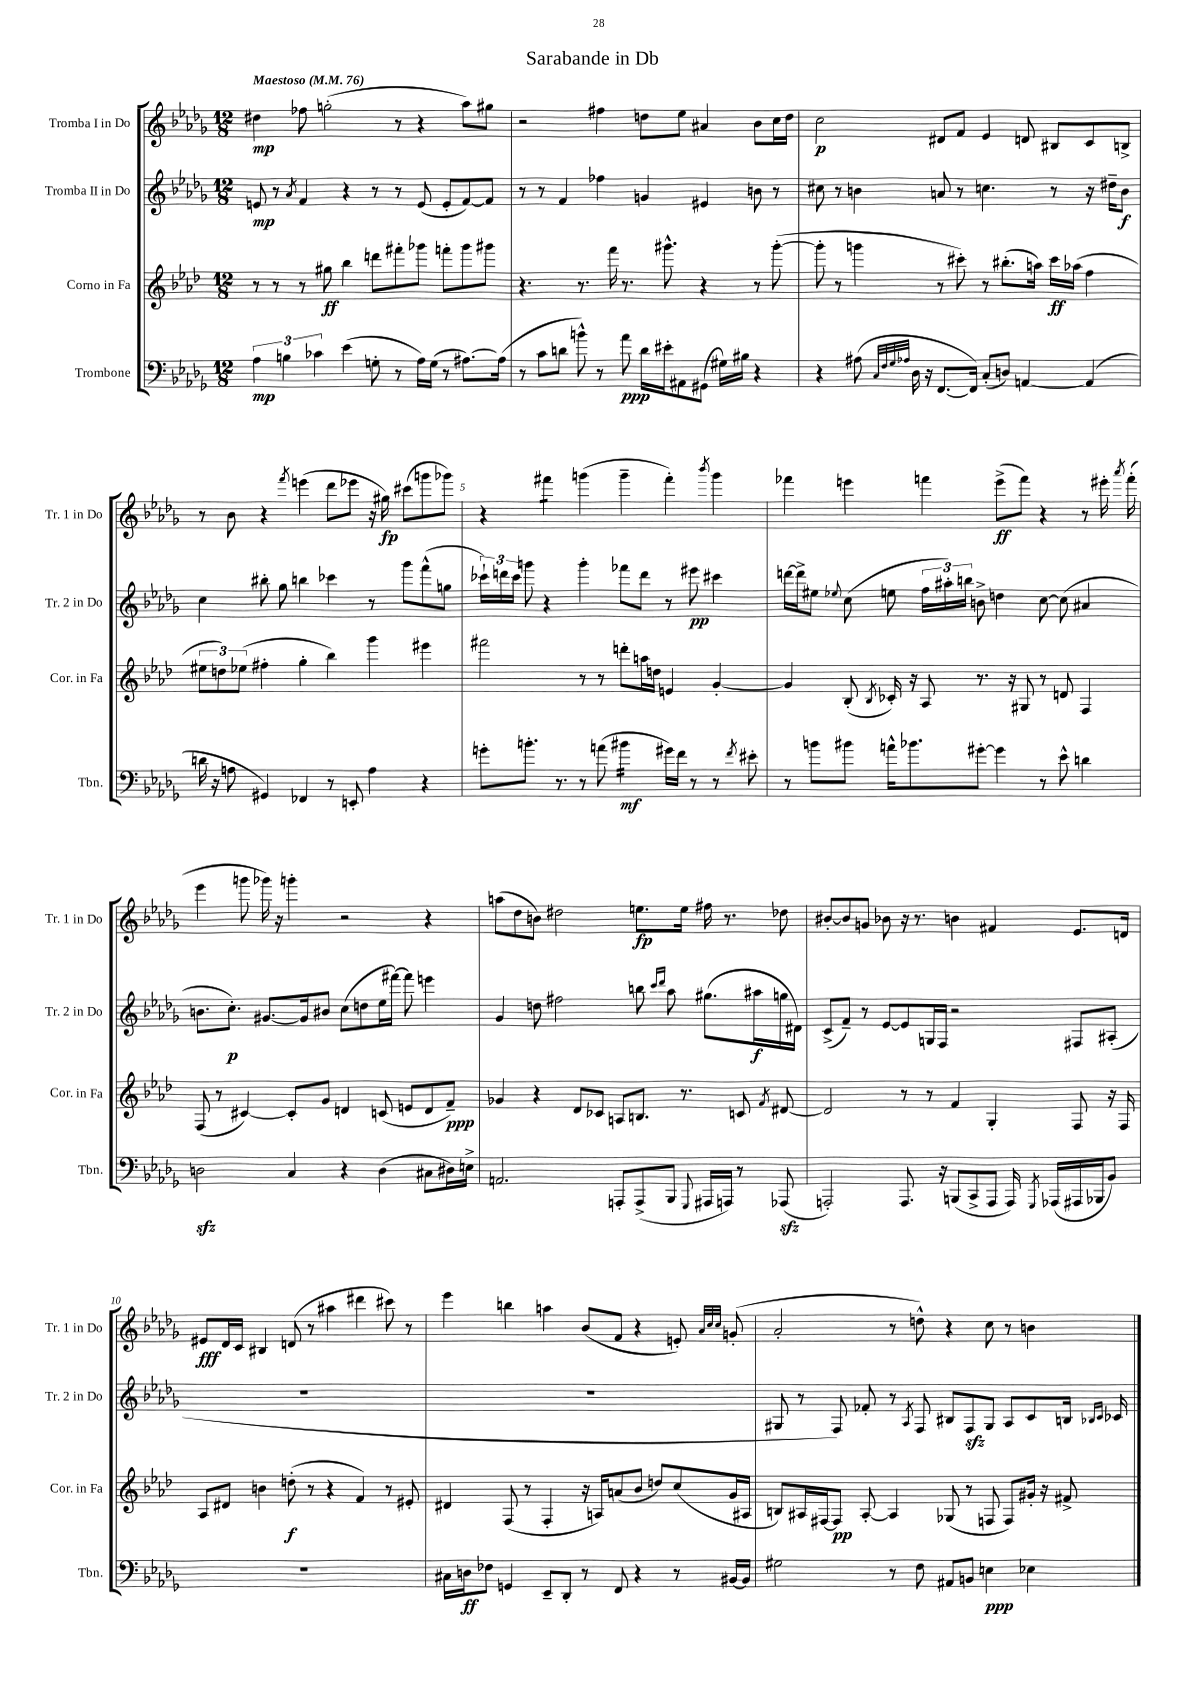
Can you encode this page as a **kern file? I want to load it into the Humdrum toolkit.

**kern	**kern	**kern	**kern
*staff4	*staff3	*staff2	*staff1
*clefF4	*clefG2	*clefG2	*clefG2
*k[b-e-a-d-g-]	*k[b-e-a-d-]	*k[b-e-a-d-g-]	*k[b-e-a-d-g-]
*M12/8	*M12/8	*M12/8	*M12/8
*MM76	*MM76	*MM76	*MM76
6A-	8r	8e	4dd#
.	8r	8r	.
6B	.	.	.
.	.	8qa-	.
.	8r	4f	8ff-
6c-	.	.	.
.	8gg#	.	(2gg'
(4e-	4bb-	4r	.
8G'	8ddd	8r	.
8r	8fff#'	8r	8r
16A-)	8ggg-	(8e	4r
(16G	.	.	.
8r	8fff'	8e'	.
[8.A#)	8ggg-	[8f)	8aa-)
.	8ggg#	8f]	8gg#
(16A#]	.	.	.
=	=	=	=
8r	4.r	8r	2r
8c	.	8r	.
8d	.	4f	.
8b^^)	8.r	.	.
8r	.	4ff-	4ff#
.	16fff	.	.
8a-	8.r	.	.
16d	.	4g	8dd
16e#'	8.ggg#^^	.	.
8AA#	.	.	8ee-
(8GG#	4r	4e#	4a#
16G#)	.	.	.
16B#	.	.	.
4r	8r	8b	8b-
.	([8ggg#'	8r	16cc
.	.	.	16dd
=	=	=	=
4r	8ggg#']	8cc#	2cc
.	8r	8r	.
(8A#	4ggg	4b	.
32qqC	.	.	.
32qqF	.	.	.
32qqG-	.	.	.
32qqA-	.	.	.
16D-	.	.	.
16r	.	.	.
[8.FF	8r	8a	8d#
.	8ccc#')	8r	8f
16FF])	.	.	.
(8C'	8r	4.cc	4e-
8D)	(8.bb#'	.	.
[4AA	.	.	8d
.	16aa)	.	.
.	16ccc#	8r	8B#
.	(16aa-	.	.
(4AA]	4ff	16r	8c
.	.	16dd#~	.
.	.	8b	8B^
=	=	=	=
16d	12ee#	4cc	8r
16r	.	.	.
.	12dd)	.	.
8A	.	.	8b-
.	(12ee-	.	.
4GG#)	4ff#'	8bb#'	4r
.	.	8gg-	.
.	.	.	8qfff
4FF-	4gg'	4bb	(4eee
8r	4bb-)	4ccc-	8ddd-
8EE'	.	.	8eee-
4A	4ggg	8r	16r
.	.	.	16gg#)
.	.	8ggg-	(8ccc#
4r	4eee#	(8fff^^	8ggg
.	.	8gg	8ggg-)
=	=	=	=
8g'	2fff#	24ccc-`)	4r
.	.	24ddd	.
.	.	24ccc-	.
8.b'	.	8ggg	.
.	.	4r	4fff#
8.r	.	.	.
8r	8r	4ggg'	(4ggg
(8a	8r	.	.
4b#	8ddd'	8fff-	4ggg~
.	16aa	8ddd	.
.	16dd	.	.
16g#)	4e	8r	4fff#')
16f	.	.	.
8r	.	8eee#	.
.	.	.	8qbbb-
8r	[4g'	4ccc#	4ggg
8qf	.	.	.
8e#'	.	.	.
=	=	=	=
8r	4g]	[16ddd	4fff-
.	.	16ddd^]	.
8b	.	8ee#	.
.	.	8qqee-	.
8b#	(8B-'	(8cc	4eee
.	8qB-	.	.
16a^^	16c-')	8ee	.
8.b-	16r	.	.
.	8A-	24ff	4fff
.	.	24aa#')	.
.	.	24bb	.
[8g#'	8.r	8b^	.
4g#]	.	4dd	(8eee^
.	16r	.	.
.	8G#	.	8fff)
8r	8r	[8cc	4r
8e-^^	8d	(8cc]	.
4d	4F	4a#	8r
.	.	.	16eee#'
.	.	.	8qaaa-
.	.	.	(16fff'
=	=	=	=
2D	(8F	8.b	4eee-
.	8r	.	.
.	.	8.cc')	.
.	[4c#)	.	8ggg
.	.	[8.g#	16ggg-)
.	.	.	16r
4C	8c#']	.	4ggg'
.	.	16g#]	.
.	8g	8b#	.
4r	4d	(8cc	2r
.	.	8dd	.
(4D	(8c	16ee-	.
.	.	[16fff#)	.
.	8e	8fff#]	.
8C#	8d	4eee	4r
16D#)	8f~)	.	.
16E^	.	.	.
=	=	=	=
2.AA	4g-	4g-	(8aa
.	.	.	8dd-
.	4r	8dd	8b)
.	.	2ff#	2dd#
.	8d-	.	.
.	8c-	.	.
8AAA'	8A	.	.
(8AAA^	8.B	8bb	8.ee
.	.	16qqccc	.
.	.	16qqddd-	.
8BBB-	.	8aa-	.
.	8.r	.	16ee
8qqGGG-	.	.	.
16AAA#	.	(8.gg#	16ff#
16AAA)	.	.	8.r
8r	8c	.	.
.	.	16aa#	.
.	8qf	.	.
(8AAA-	[8d#	16gg	8dd-
.	.	16d#)	.
=	=	=	=
2AAA')	2d#]	(8c^	[8b#'
.	.	8f~)	8b#]
.	.	8r	8g
.	.	[8e-	8b-
8.AAA	8r	8e-]	16r
.	.	.	8.r
.	8r	16G	.
16r	.	16F	.
(8BBB	4f	2r	4b
8CC^	.	.	.
8AAA	4G'	.	4f#
16AAA)	.	.	.
8qGGG-	.	.	.
(16AAA-	.	.	.
16AAA#	8F	8F#	8.e-
16BBB-	.	.	.
8BB-)	16r	(8A#'	.
.	16F	.	16d
=	=	=	=
1.r	8A-	1.r	8e#
.	8d#	.	16d-
.	.	.	16c
.	4b	.	4B#
.	(8dd'	.	(8d
.	8r	.	8r
.	4r	.	4aa#
.	4f)	.	4ddd#
.	8r	.	8ccc#)
.	8e#'	.	8r
=	=	=	=
16C#	4d#	1.r	4eee-
16D	.	.	.
8F-	.	.	.
4GG	(8F	.	4bb
.	8r	.	.
8EE-~	4F'	.	4aa
8DD-'	.	.	.
8r	16r	.	(8b-
.	16A)	.	.
8FF	(8a	.	8f
4r	8b-	.	4r
.	8dd)	.	.
8r	(8cc	.	8e')
.	.	.	32qqa-
.	.	.	32qqcc
.	.	.	32qqcc
[16BB#	16g	.	(8g'
16BB#]	16A#	.	.
=	=	=	=
2G#	8B)	8G#	2a-'
.	16A#	8r	.
.	[16F#	.	.
.	8F#]	8F)	.
.	[8A#'	8f-'	.
8r	4A#]	8r	8r
.	.	8qA-	.
8F	.	8F	8dd^^)
8AA#	(8G-	8B#	4r
8BB	8r	8F	.
4E	8F	8G#	8cc
.	8F)	8A-	8r
4E-	16g#'	8c	4b
.	16r	.	.
.	8f#^	16B	.
.	.	16qqB-	.
.	.	16qqc	.
.	.	16c-	.
==	==	==	==
*-	*-	*-	*-
